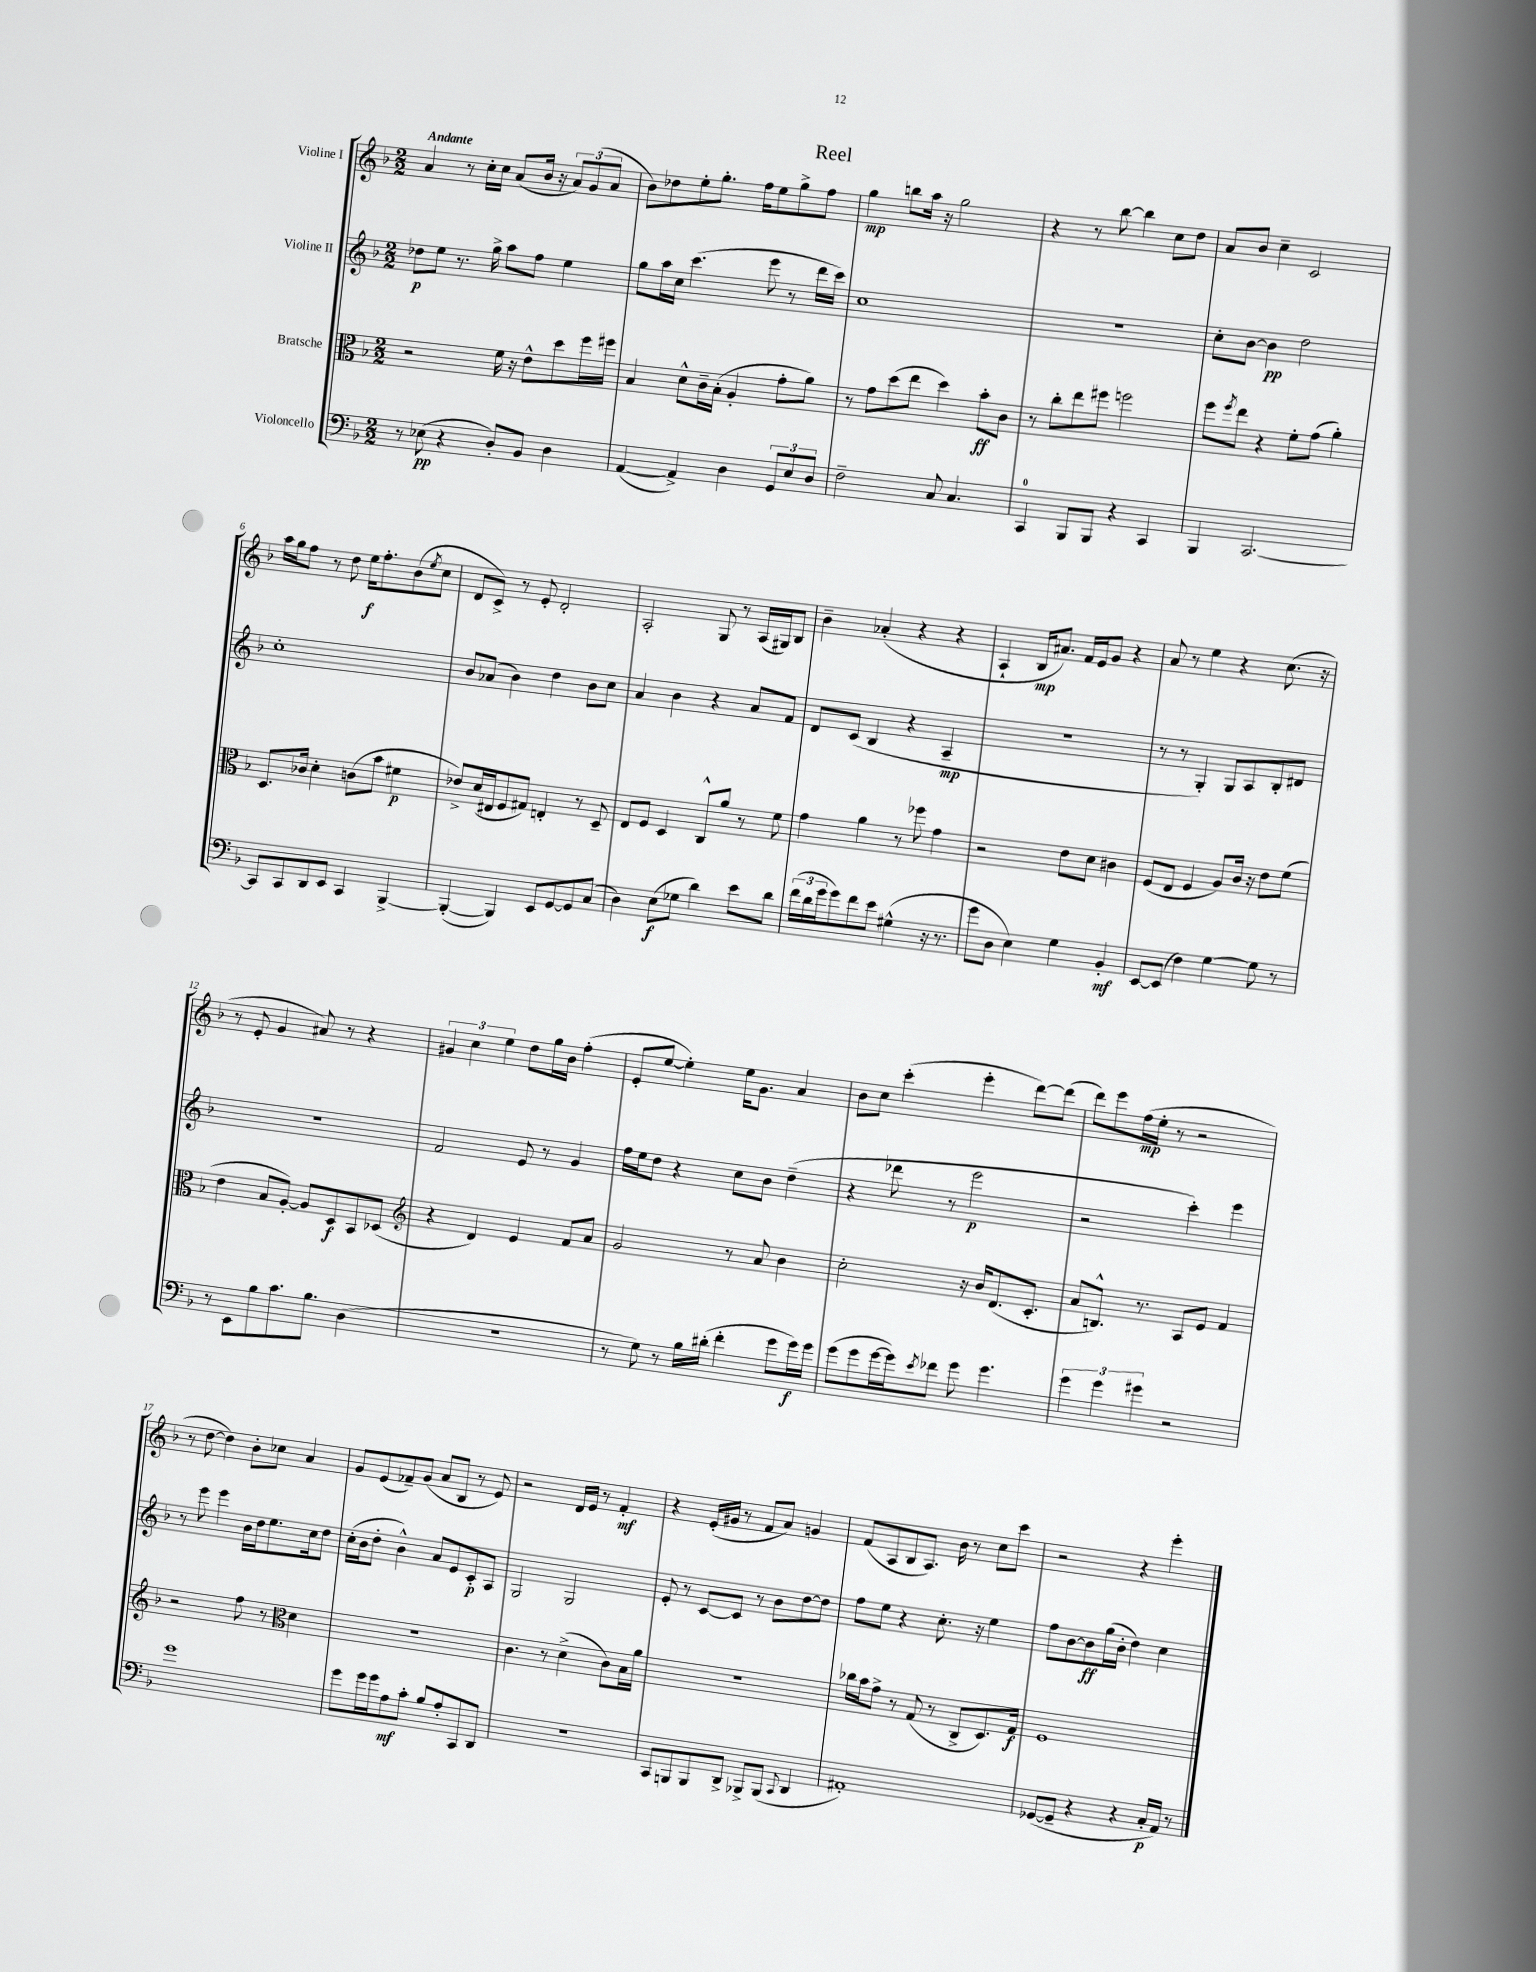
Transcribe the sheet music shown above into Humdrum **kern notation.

**kern	**kern	**kern	**kern
*staff4	*staff3	*staff2	*staff1
*clefF4	*clefC3	*clefG2	*clefG2
*k[b-]	*k[b-]	*k[b-]	*k[b-]
*M2/2	*M2/2	*M2/2	*M2/2
8r	2r	8dd-\L	4a/
(8E-\	.	8ee\J	.
4r	.	8.r	8r
.	.	.	16cc'\LL
.	.	16gg^\	16cc\JJ
8D'/L)	16f\	8aa\L	(8a/L
.	16r	.	.
8BB-/J	8e^^\L	8ff\J	16b-/Jk
.	.	.	16r
4D\	8dd\	4ee\	12a/L)
.	.	.	(12g/
.	16ff\L	.	.
.	.	.	12a/J
.	16ff#\JJ	.	.
=	=	=	=
([4AA/	4B-/	8gg\L	8b-\L)
.	.	16aa\L	8dd-\
.	.	16cc\JJ	.
4AA^/])	8d^^\L	(4.ccc\	8ee'\
.	16c~\L	.	8.gg'\J
.	(16B-'\JJ	.	.
4D\	4A'/	.	.
.	.	.	16ff\LK
.	.	8eee\	8ee\
12GG/L	8g'\L	8r	8gg^\
12E/	.	.	.
.	8a\J)	16ddd\LL	8ff\J
12D/J	.	.	.
.	.	16ccc\JJ)	.
=	=	=	=
2F~\	8r	1cc	4gg\
.	8g\L	.	.
.	(8dd\	.	8bb\L
.	8ee\J	.	16aa\Jk
.	.	.	16r
8C/	4dd\)	.	2gg\
4.C/	.	.	.
.	8b-'\L	.	.
.	8c\J	.	.
=	=	=	=
4CC/	8r	1r	4r
.	8cc'\L	.	.
8BBB-/L	8ee\	.	8r
8BBB-/J	8ff#\J	.	[8bb-\
4r	2ff\	.	4bb-\]
4CC/	.	.	8cc\L
.	.	.	8dd\J
=	=	=	=
4BBB-/	8ff\L	8cc'\L	8a/L
.	8qff/	.	.
.	8ee\J	[8b-\J	8b-/J
[2.CC/	4r	4b-\]	4cc~\
.	8f'\L	2dd\	2c/
.	(8g\J	.	.
.	4a'\)	.	.
=	=	=	=
8CC/]L	8.D/L	1cc'	16aa\LL
.	.	.	16gg\J
8CC/	.	.	8ff\J
.	16c-/Jk	.	.
8DD/	4d'\	.	8r
8EE/J	.	.	8dd\
4CC/	(8c\L	.	16ee\LK
.	.	.	8.ff'\
.	8b-\J	.	.
[4BBB-^/	4f#\	.	(8b-\
.	.	.	8qee/
.	.	.	8cc\J
=	=	=	=
(4BBB-'/_	8e-^/L)	8b-/L	8d/L
.	(16d/L	(8a-/J	8c^/J)
.	16E#/J	.	.
4BBB-/])	8F/	4b-\)	8r
.	8G#/J)	.	8e'/
8EE/L	4E'/	4dd\	2d'/
[8GG/	.	.	.
8GG/]	8r	8b-\L	.
(8C/J	8D~/	8cc\J	.
=	=	=	=
4D\)	8E/L	4a/	2A'/
.	8F/J	.	.
(8E\L	4D/	4b-\	.
8G-\J	.	.	.
4d\)	8C^^/L	4r	8G/
.	8a/J	.	8r
8e\L	8r	8a/L	(16A/LL
.	.	.	16G#/J)
8d\J	8f\	8f/J	8B-/J
=	=	=	=
(24f\LL	4g\	8d/L	4b-~\
24d\	.	.	.
24g\J	.	.	.
8g\)	.	(8c/J	.
8f\	4a\	4B-/	(4a-'/
8e\J	.	.	.
(4G#^^\	8r	4r	4r
.	8ff-\	.	.
16r	4g\	4A~/	4r
8.r	.	.	.
=	=	=	=
8g\L	2r	1r	4A`/
8D\J	.	.	.
4E\)	.	.	16B-/LK
.	.	.	8.a#/J)
4G\	8e\L	.	16f/LL
.	.	.	16e/J
.	8d\J	.	8g/J
4BB-'/	4c#\	.	4r
=	=	=	=
[8EE/L	(8F/L	8r	8a/
(8EE/]J	8E/J	8r	8r
4F\)	4F/	4G'/)	4ee\
[4G\	8A/L)	8G/L	4r
.	16c/Jk	8A/	.
.	16r	.	.
8G\]	8e\L	8B-'/	(8.cc\
8r	(8f\J	8d#/J	.
.	.	.	16r
=	=	=	=
8r	4e\	1r	8r
8EE\L	.	.	8e'/
8B-\	8B-/L	.	4g/
8.c\	[8A'/J)	.	.
.	8A/]L	.	8a#/)
8.B-\J	.	.	.
.	8D/	.	8r
(4D\	8BB-/	.	4r
.	(8D-/J	.	.
=	=	=	=
*	*clefG2	*	*
1r	4r	2f/	6g#/
.	.	.	6cc\
.	4d/)	.	.
.	.	.	6ee\
.	4e/	8e/	8dd\L
.	.	8r	16gg\L
.	.	.	16b-\JJ
.	8f/L	4g/	(4ff'\
.	8a/J	.	.
=	=	=	=
8r	2g/	16ff\LL	8e'/L
.	.	16ee\J	.
8G\)	.	8dd\J	[8ee/J
8r	.	4r	4ee'\])
16B-\LL	.	.	.
(16d#'\JJ	.	.	.
4f'\	8r	8cc\L	16ee\LK
.	.	.	8.g\J
.	8a/	8b-\J	.
8g\L	4b-\	(4dd~\	4a/
16g\L)	.	.	.
16g\JJ	.	.	.
=	=	=	=
(8g\L	2cc'\	4r	8b-\L
8g\	.	.	8cc\J
[16g\L	.	8ddd-\	(4ccc'\
16g\]J)	.	.	.
8qe/	.	.	.
8f-\J	.	8r	.
8g\	16r	2eee\	4eee'\
.	16b-/LK	.	.
4.g\	(8.d/	.	.
.	.	.	[8ddd\L)
.	8.c'/J	.	.
.	.	.	(8ddd\]J
=	=	=	=
6g\	8a/L	2r	8ddd\L)
.	8.B^^/J)	.	8eee\
6g\	.	.	.
.	.	.	(16ff\L
.	8.r	.	16ee'\JJ
6g#\	.	.	.
.	.	.	8r
2r	8A/L	4ccc'\)	2r
.	8e/J	.	.
.	4f/	4eee\	.
=	=	=	=
1g	2r	8r	8r
.	.	8eee\	[8dd\
.	.	4eee\	4dd\])
.	8ff\	16b-\LL	8b-'\L
.	.	16dd\J	.
.	8r	8.ee\	8cc-\J
*	*clefC3	*	*
.	4d\	.	4a/
.	.	16cc\k	.
.	.	8dd\J	.
=	=	=	=
8g\L	1r	(16cc'\LL	8g/L
.	.	16b-\J	.
16g\L	.	8dd'\J	(8e/
16g\J	.	.	.
8A\	.	4b-^^\)	8f-~/)
8c'\J	.	.	(8g/J
8B-/L	.	8a/L	8a/L
8A'/	.	8e/	8B-/J
8CC/	.	8c'/	8r
8DD/J	.	8A/J	8e/)
=	=	=	=
1r	4.c\	2G/	2r
.	8r	.	.
.	(4d^\	2G/	16d/LL
.	.	.	16e/JJ
.	.	.	8r
.	8c\L)	.	4f'/
.	16B-\L	.	.
.	16a\JJ	.	.
=	=	=	=
8CC/L	1r	8e'/	4r
8BBB/	.	8r	.
8BBB/	.	[8c/L	(16e'/LL
.	.	.	16g#/JJ
8DD^/J	.	8c/]J	8r
8BBB-^/L	.	8r	8f/L
(8BBB-/J	.	8b-\L	8a/J)
8qqCC/	.	.	.
4DD/	.	[8dd\	4g/
.	.	8dd\]J	.
=	=	=	=
1AA#')	16cc-\LL	8ff\L	(8f/L
.	16b-\J	.	.
.	8g^\J	8ee\J	8A/
.	8r	4r	8B-/
.	(8G/	.	8.A/J)
.	8r	8.cc'\	.
.	.	.	16b-\
.	8C^/L	.	8r
.	.	16r	.
.	8.D/)	4ee\	8cc\L
.	.	.	8ccc\J
.	16G/Jk	.	.
=	=	=	=
([8GG-/L	1F	8ff\L	2r
8GG-~/]J	.	[8b-\	.
4r	.	8b-\]	.
.	.	(16gg\L	.
.	.	16b-'\JJ	.
4r	.	4dd\)	4r
16C'/LL	.	4cc\	4eee'\
16AA/JJ)	.	.	.
8r	.	.	.
==	==	==	==
*-	*-	*-	*-
